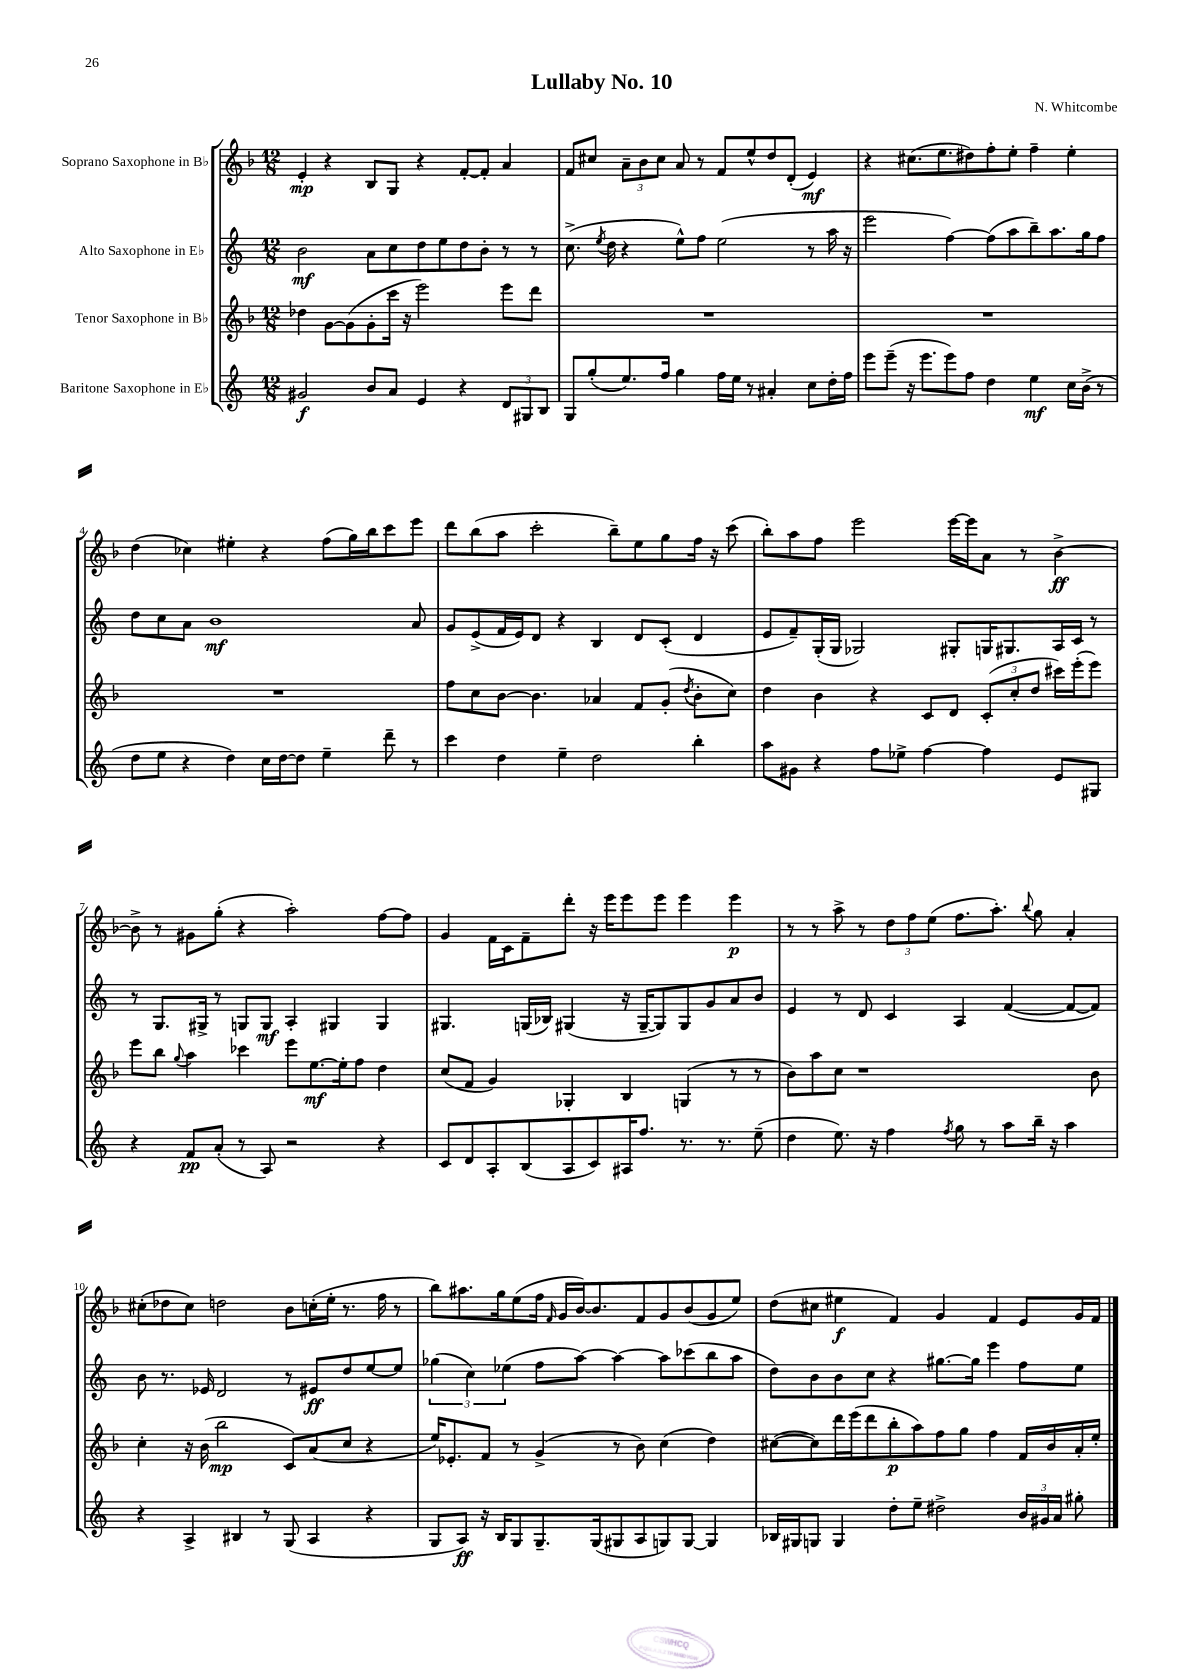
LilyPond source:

\header { title = "Lullaby No. 10" composer = "N. Whitcombe" }
<<
\new StaffGroup <<
\new Staff = "s0" \with { instrumentName = "Soprano Saxophone in Bb" } {
    \clef treble \key f \major \numericTimeSignature \time 12/8
    \autoBeamOff e'4-.\mp r4 bes8[ g8] r4 f'8[~-. f'8]-. a'4 |
    f'8[ cis''8] \tuplet 3/2 { a'8[-- bes'8 cis''8] } a'8 r8 f'8[ e''8-^ d''8 d'8]-.( e'4\mf) |
    r4 cis''8.[( e''8. dis''8) f''8-. e''8]-. f''4-- e''4-. |
    d''4( ces''4) eis''4-. r4 f''8[( g''16) bes''16 c'''8 e'''8] |
    d'''8[ bes''8( a''8] c'''2-. bes''8[--) e''8 g''8 f''16] r16 c'''8( |
    bes''8[-.) a''8 f''8] e'''2 e'''16[~ e'''16 a'8] r8 bes'4~->\ff |
    bes'8-> r8 gis'8[ g''8]-.( r4 a''2-.) f''8[~ f''8] |
    g'4 f'16[ c'16 f'8-- d'''8]-. r16 e'''16[ e'''8 e'''8] e'''4 e'''4\p |
    r8 r8 a''8-> r8 \tuplet 3/2 { d''8[ f''8 e''8]( } f''8.[ a''8.]-.) \appoggiatura { bes''8 } g''8 a'4-. |
    cis''8[-.( des''8 cis''8]) d''2 bes'8[ c''16-.( e''16]-. r8. f''16 r8 |
    bes''8[) ais''8. g''16 e''8( f''16] \grace { f'16 } g'16[ bes'16~) bes'8. f'8 g'8 bes'8( g'8 e''8]) |
    d''8[( cis''8] eis''4\f f'4) g'4 f'4 e'8[ g'16 f'16] \bar "|." |
}
\new Staff = "s1" \with { instrumentName = "Alto Saxophone in Eb" } {
    \clef treble \key c \major \numericTimeSignature \time 12/8
    \autoBeamOff b'2\mf a'8[ c''8 d''8 e''8 d''8 b'8]-. r8 r8 |
    c''8.->( \acciaccatura { e''8 } d''16 r4 e''8[-^) f''8] e''2( r8 a''16 r16 |
    e'''2 f''4~) f''8[( a''8 b''8--) a''8. g''16 f''8] |
    d''8[ c''8 a'8] b'1\mf a'8 |
    g'8[ e'8->( f'16 e'16) d'8] r4 b4 d'8[ c'8]-.( d'4 |
    e'8[ f'8--) g16-.( g16] ges2) gis8[-. g16 gis8. a16 c'16] r8 |
    r8 g8.[ gis16]-> r8 g8[ g8]\mf a4-. gis4 gis4 |
    gis4. g16[( bes16]) gis4( r16 gis16[~-- gis8) gis8 g'8 a'8 b'8] |
    e'4 r8 d'8 c'4 a4 f'4~( f'8[~ f'8]) |
    b'8 r8. ees'16 d'2 r8 eis'8[\ff d''8 e''8~ e''8] |
    \tuplet 3/2 { ges''4( c''4) ees''4( } f''8[ a''8]~) a''4~ a''8[ ces'''8( b''8 a''8] |
    d''8[) b'8 b'8 c''8] r4 gis''8.[~ gis''16] e'''4 f''8[ e''8] \bar "|." |
}
\new Staff = "s2" \with { instrumentName = "Tenor Saxophone in Bb" } {
    \clef treble \key f \major \numericTimeSignature \time 12/8
    \autoBeamOff des''4 g'8[~ g'8( g'8-. c'''16] r16 e'''2) e'''8[ d'''8] |
    R1. |
    R1. |
    R1. |
    f''8[ c''8 bes'8]~ bes'4. aes'4 f'8[ g'8]-.( \acciaccatura { d''8 } bes'8[-. c''8]) |
    d''4 bes'4 r4 c'8[ d'8] \tuplet 3/2 { c'8[-.( c''8-. d''8] } cis'''16[) e'''16-.( e'''8]) |
    e'''8[ bes''8] \appoggiatura { g''8 } a''4 ces'''4 e'''8[ e''8.~\mf e''16-. f''8] d''4 |
    c''8[( f'8] g'4) ges4-. bes4 g4( r8 r8 |
    bes'8[) a''8 c''8] r1 bes'8 |
    c''4-. r16 bes'16( bes''2\mp c'8[) a'8( c''8] r4 |
    e''16[) ees'8.-. f'8] r8 g'4->( r8 bes'8) c''4( d''4) |
    cis''8[~( cis''8) d'''16 e'''16( d'''8 bes''8-.\p a''8) f''8 g''8] f''4 f'16[ bes'16 a'16-. e''16]-. \bar "|." |
}
\new Staff = "s3" \with { instrumentName = "Baritone Saxophone in Eb" } {
    \clef treble \key c \major \numericTimeSignature \time 12/8
    \autoBeamOff gis'2\f b'8[ a'8] e'4 r4 \tuplet 3/2 { d'8[ gis8 b8] } |
    g8[ g''8-.( e''8.) f''16] g''4 f''16[ e''16] r8 ais'4-. c''8[ d''16-. f''16] |
    e'''8[ e'''8]--( r16 e'''8.[ e'''8) f''8] d''4 e''4\mf c''16[ b'16]->( r8 |
    d''8[ e''8] r4 d''4) c''16[ d''16~ d''8] e''4-- d'''8-- r8 |
    c'''4 d''4 e''4-- d''2 b''4-. |
    a''8[ gis'8] r4 f''8[ ees''8]-> f''4~ f''4 e'8[ gis8] |
    r4 f'8[\pp a'8]-.( r8 a8) r2 r4 |
    c'8[ d'8 a8-. b8( a8 c'8) ais16 f''8.] r8. r8. e''8--( |
    d''4 e''8.) r16 f''4 \acciaccatura { f''8 } g''8 r8 a''8[ b''16]-- r16 a''4 |
    r4 a4-> bis4 r8 g8( a4 r4 |
    g8[ a8]\ff) r16 b16[ g8 g8.-- g16( gis8 a8 g8) g8]~ g4 |
    bes16[ gis16 g8] g4 d''8[-. e''8]-- dis''2-> \tuplet 3/2 { b'16[ gis'16 a'16] } gis''8-. \bar "|." |
}
>>
>>
